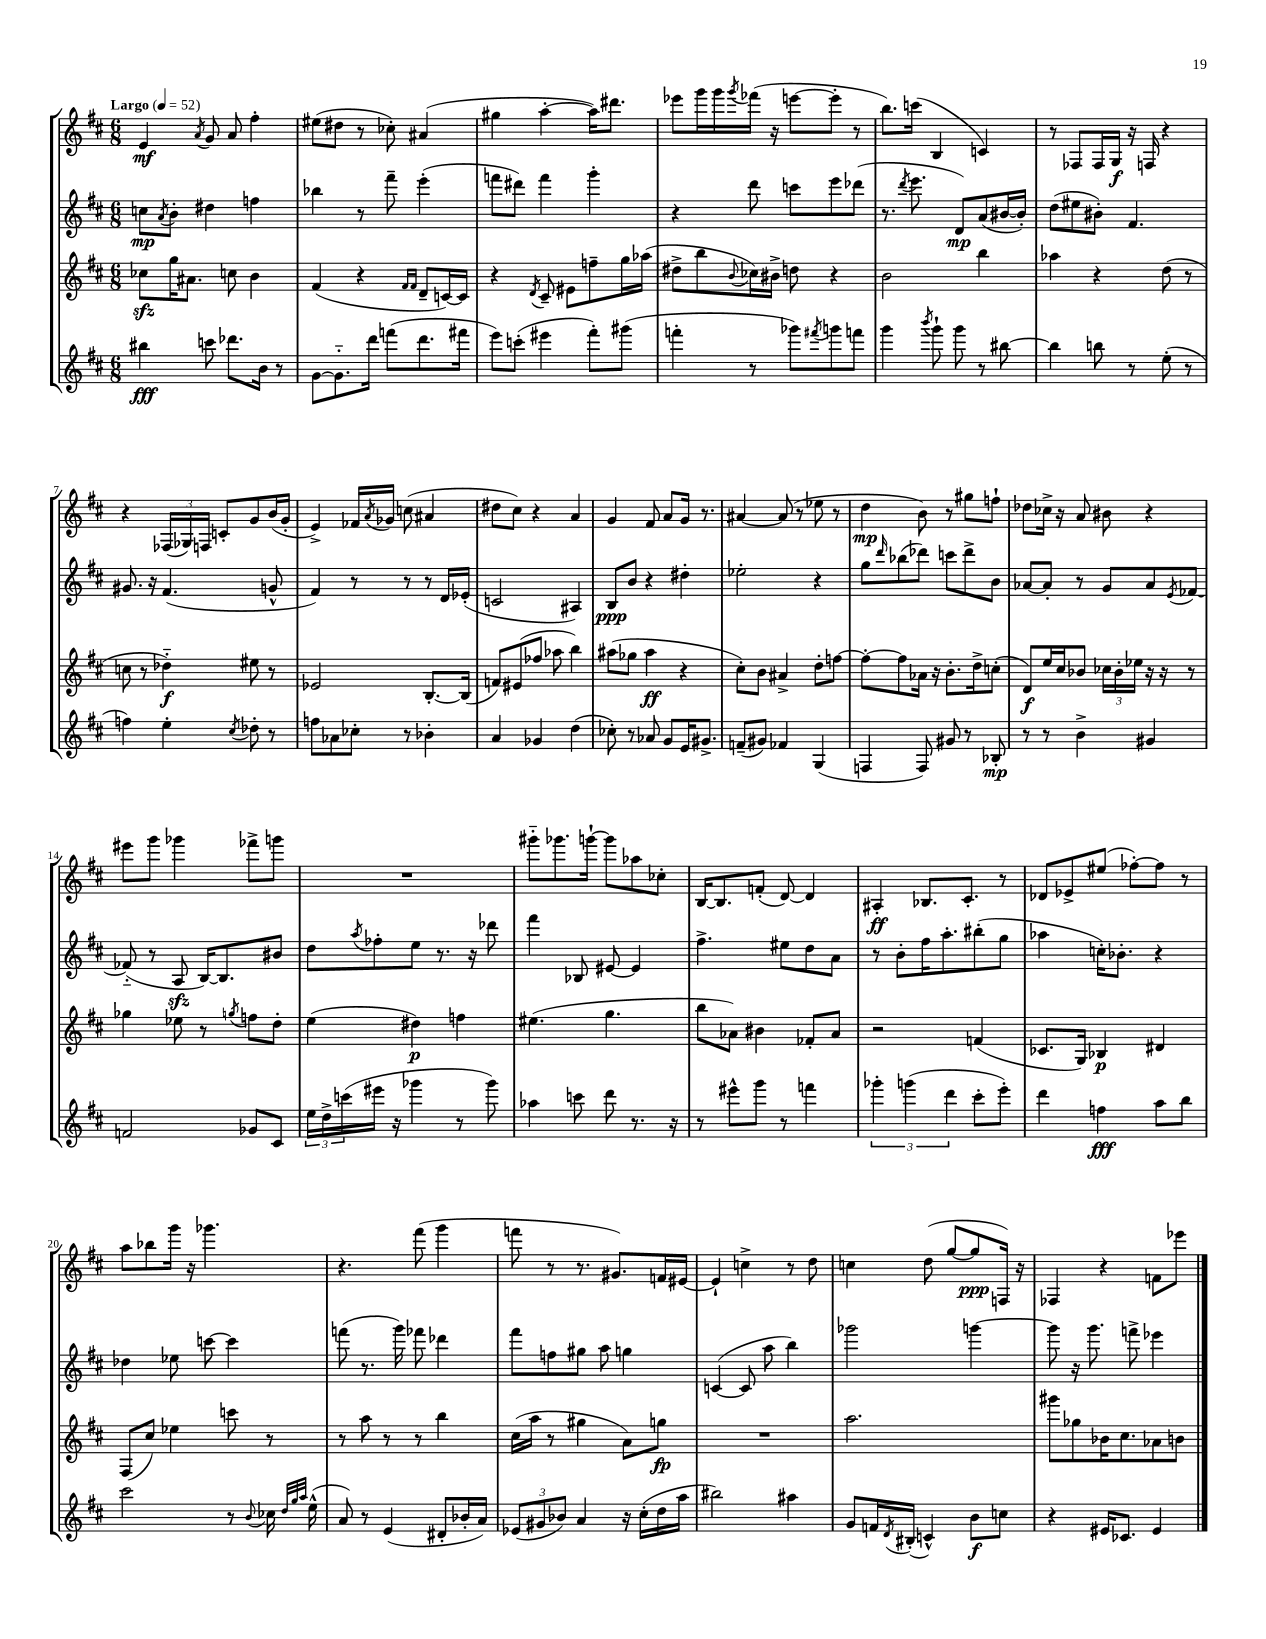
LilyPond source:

<<
\new StaffGroup <<
\new Staff = "s0" {
    \clef treble \key d \major \numericTimeSignature \time 6/8 \tempo "Largo" 4 = 52
    e'4\mf \acciaccatura { a'8 } g'8 a'8 fis''4-. |
    eis''8( dis''8 r8 ces''8-.) ais'4( |
    gis''4 a''4~-. a''16) dis'''8. |
    ees'''8 g'''16 g'''16 \acciaccatura { g'''8 } fes'''16( r16 e'''8~ e'''8-. r8 |
    b''8.) c'''16( b4 c'4) |
    r8 fes8 fes16 g16\f r16 f16 r4 |
    r4 \tuplet 3/2 { fes16( ges16) f16 } c'8-. g'8 b'16( g'16-. |
    e'4->) fes'16 \acciaccatura { a'8 } ges'16 c''8( ais'4 |
    dis''8 cis''8) r4 a'4 |
    g'4 fis'8 a'8 g'16 r8. |
    ais'4~ ais'8( r8 ees''8 r8 |
    d''4\mp b'8) r8 gis''8 f''8-! |
    des''8 ces''16-> r16 a'8 bis'8 r4 |
    eis'''8 g'''8 ges'''4 fes'''8-> g'''8 |
    R2. |
    gis'''8-_ ges'''8. g'''16~-! g'''8 aes''8 ces''8-. |
    b16~ b8. f'8-.( d'8~) d'4 |
    ais4-.\ff bes8. cis'8.-. r8 |
    des'8 ees'8-> eis''8( fes''8~-.) fes''8 r8 |
    a''8 bes''8 g'''16 r16 ges'''4. |
    r4. fis'''8( g'''4 |
    f'''8 r8 r8. gis'8.) f'16 eis'16~ |
    eis'4-! c''4-> r8 d''8 |
    c''4 d''8( g''8~ g''8\ppp f16) r16 |
    fes4 r4 f'8 ees'''8 \bar "|." |
}
\new Staff = "s1" {
    \clef treble \key d \major \numericTimeSignature \time 6/8
    c''8\mp \acciaccatura { a'8 } b'8-. dis''4 f''4 |
    bes''4 r8 fis'''8-- e'''4-.( |
    f'''8 dis'''8) f'''4 g'''4-. |
    r4 d'''8 c'''8 e'''8 des'''8( |
    r8. \acciaccatura { d'''8 } e'''8. d'8\mp) a'8( bis'16~ bis'16-.) |
    d''8( eis''8 bis'8-.) fis'4. |
    gis'8. r16 fis'4.( g'8-^ |
    fis'4) r8 r8 r8 d'16 ees'16-.( |
    c'2 ais4) |
    b8\ppp b'8 r4 dis''4-. |
    ees''2-. r4 |
    g''8 \grace { d'''16 } bes''8( des'''8) c'''8 des'''8-> b'8 |
    aes'8~ aes'8-. r8 g'8 aes'8 \acciaccatura { e'8 } fes'8~ |
    fes'8-_( r8 a8\sfz b16~) b8. bis'8 |
    d''8 \acciaccatura { a''8 } fes''8-. e''8 r8. r16 des'''8 |
    fis'''4 bes8 eis'8~ eis'4 |
    fis''4.-> eis''8 d''8 a'8 |
    r8 b'8-. fis''16 a''8.-. bis''8-.( g''8 |
    aes''4 c''16-.) bes'8.-. r4 |
    des''4 ees''8 c'''8~ c'''4 |
    f'''8( r8. g'''16) fes'''8 des'''4 |
    fis'''8 f''8 gis''8 a''8 g''4 |
    c'4~( c'8 a''8 b''4) |
    ges'''2 g'''4~ |
    g'''8 r16 g'''8. f'''8-> ees'''4 \bar "|." |
}
\new Staff = "s2" {
    \clef treble \key d \major \numericTimeSignature \time 6/8
    ces''8\sfz g''16 ais'8. c''8 b'4 |
    fis'4( r4 \grace { fis'16 fis'16 } d'8-- c'16~) c'16 |
    r4 \acciaccatura { d'8 } cis'8-- eis'8 f''8-- g''16 aes''16( |
    dis''8-> b''8 \appoggiatura { b'8 } ces''16) bis'16-> d''8 r4 |
    b'2 b''4 |
    aes''4 r4 d''8( r8 |
    c''8 r8 des''4-_\f) eis''8 r8 |
    ees'2 b8.~-. b16( |
    f'8) eis'8( fes''8 aes''8 b''4) |
    ais''8( ges''8 ais''4\ff r4 |
    cis''8-.) b'8 ais'4-> d''8-. f''8~ |
    f''8~-. f''8 aes'16 r16 b'8.-. d''16-> c''8-.( |
    d'8\f) e''16 cis''16 bes'8 \tuplet 3/2 { ces''16 bes'16-. ees''16 } r16 r16 r8 |
    ges''4 ees''8 r8 \acciaccatura { g''8 } f''8 d''8-. |
    e''4( dis''4\p) f''4 |
    eis''4.( g''4. |
    b''8 aes'8) bis'4 fes'8-. aes'8 |
    r2 f'4( |
    ces'8. g16) bes4\p dis'4 |
    fis8( cis''8) ees''4 c'''8 r8 |
    r8 a''8 r8 r8 b''4 |
    cis''16( a''16 r8 gis''4 a'8) g''8\fp |
    R2. |
    a''2. |
    gis'''8 ges''8 bes'16 cis''8. aes'8 b'8 \bar "|." |
}
\new Staff = "s3" {
    \clef treble \key d \major \numericTimeSignature \time 6/8
    bis''4\fff c'''8 des'''8. b'16 r8 |
    g'8~ g'8.-_ d'''16 f'''8( d'''8. fis'''16 |
    e'''8) c'''8-.( eis'''4 fis'''8-.) gis'''8( |
    f'''4-. r8 ges'''8) \acciaccatura { fis'''8 } g'''8 f'''8 |
    g'''4 \acciaccatura { b'''8 } g'''8-! g'''8 r8 bis''8~ |
    bis''4 b''8 r8 e''8-.( r8 |
    f''4) e''4-. \acciaccatura { cis''8 } des''8-. r8 |
    f''8 aes'8 ces''8-. r8 bes'4-. |
    a'4 ges'4 d''4( |
    ces''8-.) r8 aes'8 g'8 e'16 gis'8.-> |
    f'8--( gis'8) fes'4 g4( |
    f4 f8) gis'8 r8 bes8-.\mp |
    r8 r8 b'4-> gis'4 |
    f'2 ges'8 cis'8 |
    \tuplet 3/2 { e''16 d''16-> c'''16( } eis'''16 r16 ges'''4 r8 ges'''8) |
    aes''4 c'''8 d'''8 r8. r16 |
    r8 eis'''8-^ g'''8 r8 f'''4 |
    \tuplet 3/2 { ges'''4-. g'''4( d'''4 } cis'''8-. e'''8-.) |
    d'''4 f''4\fff a''8 b''8 |
    cis'''2 r8 \appoggiatura { b'8 } ces''16 \grace { d''32 g''32 a''32 } e''16-^( |
    a'8) r8 e'4( dis'8-. bes'16-. a'16) |
    \tuplet 3/2 { ees'8( gis'8 bes'8) } a'4 r16 cis''16-.( d''16 a''16 |
    bis''2) ais''4 |
    g'8 f'16 \acciaccatura { d'8 } bis16-.( c'4-^) b'8\f c''8 |
    r4 eis'16 ces'8. eis'4 \bar "|." |
}
>>
>>
